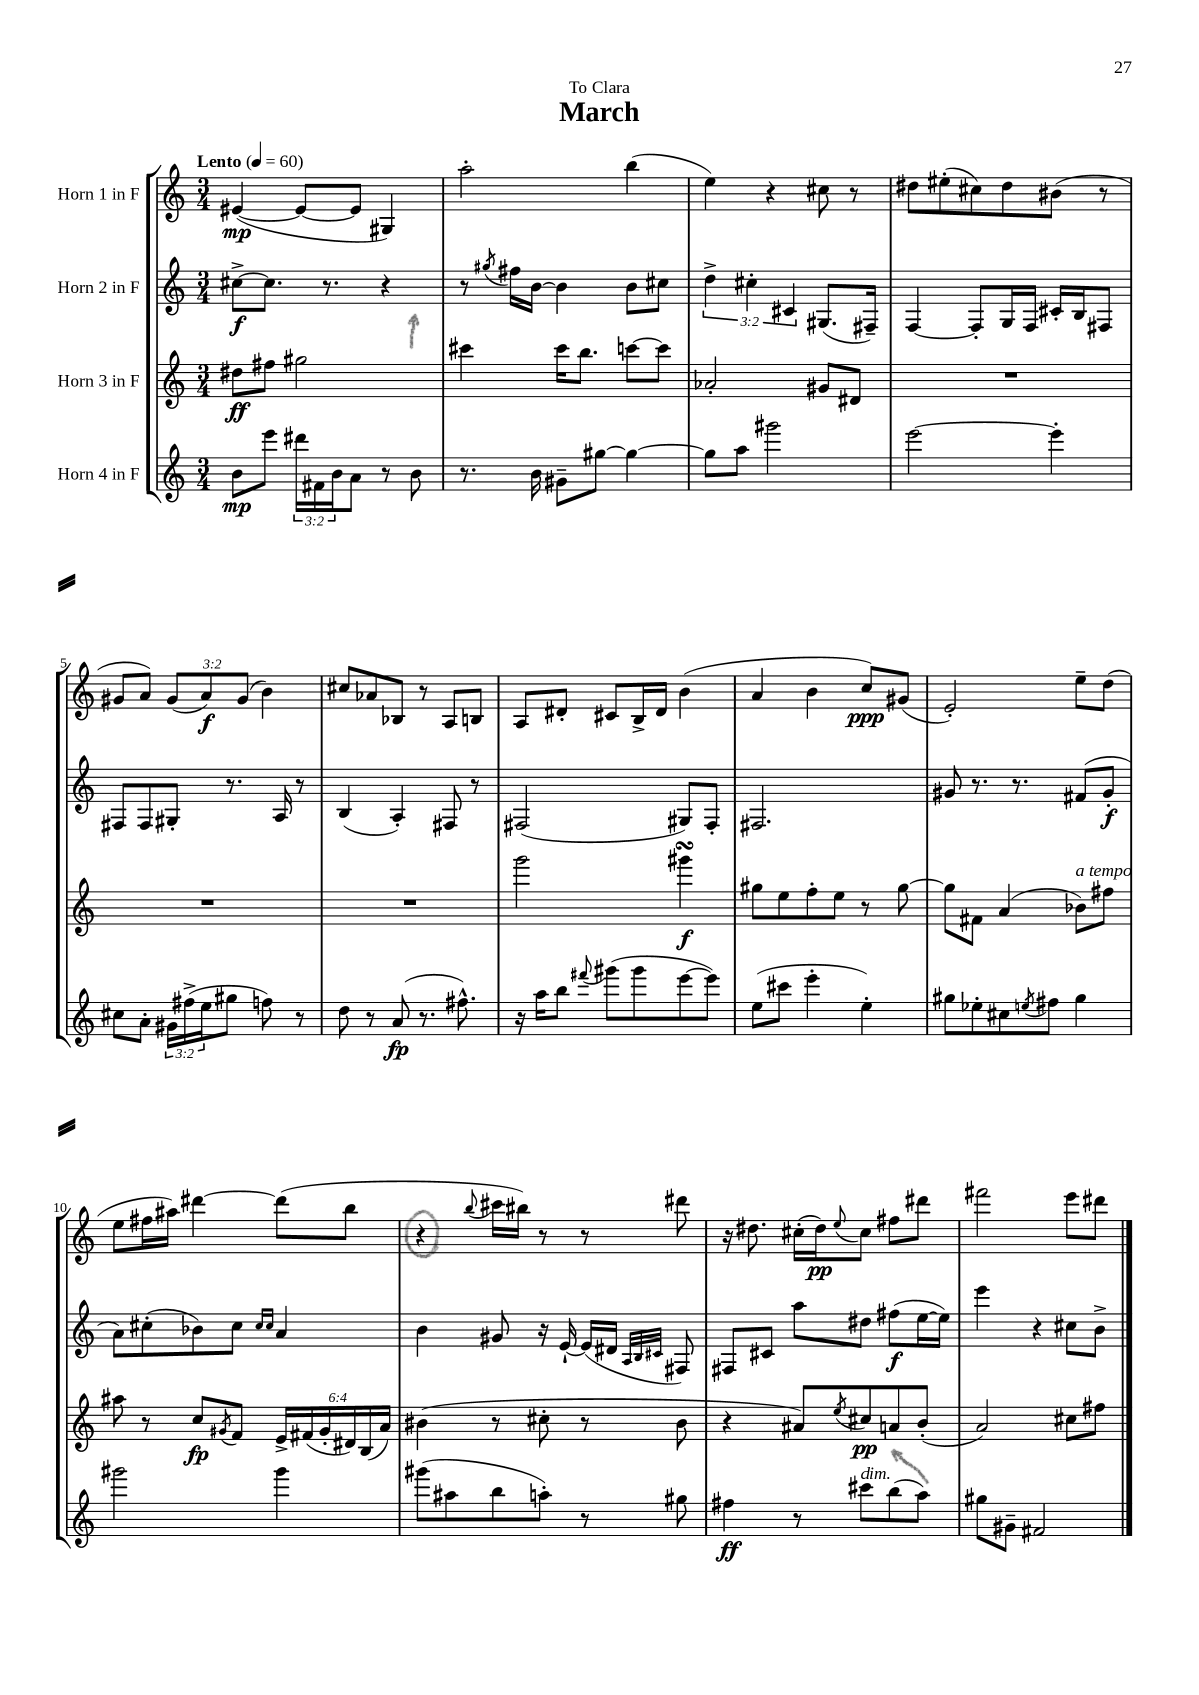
\header { title = "March" dedication = "To Clara" }
<<
\new StaffGroup <<
\new Staff = "s0" \with { instrumentName = "Horn 1 in F" } {
    \clef treble \key c \major \numericTimeSignature \time 3/4 \override Staff.TupletNumber.text = #tuplet-number::calc-fraction-text \tempo "Lento" 4 = 60
    eis'4~\mp( eis'8~ eis'8 gis4) |
    a''2-. b''4( |
    e''4) r4 cis''8 r8 |
    dis''8 eis''8-.( cis''8) dis''8 bis'8( r8 |
    gis'8 a'8) \tuplet 3/2 { gis'8( a'8\f) gis'8( } b'4) |
    cis''8 aes'8 bes8 r8 a8 b8 |
    a8 dis'8-. cis'8 b16-> dis'16 b'4( |
    a'4 b'4 c''8\ppp) gis'8( |
    e'2-.) e''8-- d''8( |
    e''8 fis''16 ais''16) dis'''4~ dis'''8( b''8 |
    r4 \appoggiatura { b''8 } cis'''16 bis''16) r8 r8 dis'''8 |
    r16 dis''8. cis''16-.( dis''16\pp) \appoggiatura { e''8 } cis''8 fis''8 dis'''8 |
    fis'''2 e'''8 dis'''8 \bar "|." |
}
\new Staff = "s1" \with { instrumentName = "Horn 2 in F" } {
    \clef treble \key c \major \numericTimeSignature \time 3/4 \override Staff.TupletNumber.text = #tuplet-number::calc-fraction-text
    cis''8~->\f cis''8. r8. r4 |
    r8 \acciaccatura { gis''8 } fis''16 b'16~ b'4 b'8 cis''8 |
    \tuplet 3/2 { d''4-> cis''4-. cis'4 } gis8.( fis16--) |
    f4~ f8-. g16 f16 cis'16-. b16 fis8 |
    fis8 fis8 gis8-. r8. a16 r8 |
    b4( a4-.) fis8 r8 |
    fis2( gis8) fis8-. |
    fis2. |
    gis'8 r8. r8. fis'8( gis'8-.\f |
    a'8) cis''8-.( bes'8) cis''8 \grace { cis''16 cis''16 } a'4 |
    b'4 gis'8 r16 e'16~-! e'16( dis'16 \grace { a32 b32 cis'32 } fis8) |
    fis8 cis'8 a''8 dis''8 fis''8\f( e''16~ e''16) |
    e'''4 r4 cis''8 b'8-> \bar "|." |
}
\new Staff = "s2" \with { instrumentName = "Horn 3 in F" } {
    \clef treble \key c \major \numericTimeSignature \time 3/4 \override Staff.TupletNumber.text = #tuplet-number::calc-fraction-text
    dis''8\ff fis''8 gis''2 |
    cis'''4 cis'''16 b''8. c'''8~ c'''8 |
    aes'2-. gis'8 dis'8 |
    R2. |
    R2. |
    R2. |
    g'''2 gis'''4\turn\f |
    gis''8 e''8 f''8-. e''8 r8 gis''8~ |
    gis''8 fis'8 a'4( bes'8^\markup { \italic "a tempo" }) fis''8 |
    ais''8 r8 c''8\fp \acciaccatura { gis'8 } f'8 \tuplet 6/4 { e'16-> fis'16( gis'16-. dis'16) b16( a'16) } |
    bis'4( r8 cis''8-. r8 bis'8 |
    r4 ais'8) \acciaccatura { e''8 } cis''8\pp a'8 b'8-.( |
    a'2) cis''8 fis''8 \bar "|." |
}
\new Staff = "s3" \with { instrumentName = "Horn 4 in F" } {
    \clef treble \key c \major \numericTimeSignature \time 3/4 \override Staff.TupletNumber.text = #tuplet-number::calc-fraction-text
    b'8\mp e'''8 \tuplet 3/2 { dis'''16 fis'16 b'16 } a'8 r8 b'8 |
    r8. b'16 gis'8-- gis''8~ gis''4~ |
    gis''8 a''8 gis'''2 |
    e'''2~ e'''4-. |
    cis''8 a'8-. \tuplet 3/2 { gis'16 fis''16->( e''16 } gis''8 f''8) r8 |
    d''8 r8 a'8\fp( r8. fis''8.-^) |
    r16 a''16 b''8 \appoggiatura { fis'''8 } gis'''8( gis'''8 e'''8~ e'''8) |
    e''8( cis'''8 e'''4-. e''4-.) |
    gis''8 ees''8-. cis''8 \acciaccatura { e''8 } fis''8 gis''4 |
    gis'''2 gis'''4 |
    gis'''8( ais''8 b''8 a''8-.) r8 gis''8 |
    fis''4\ff r8 cis'''8^\markup { \italic "dim." } b''8( a''8) |
    gis''8 gis'8-- fis'2 \bar "|." |
}
>>
>>
